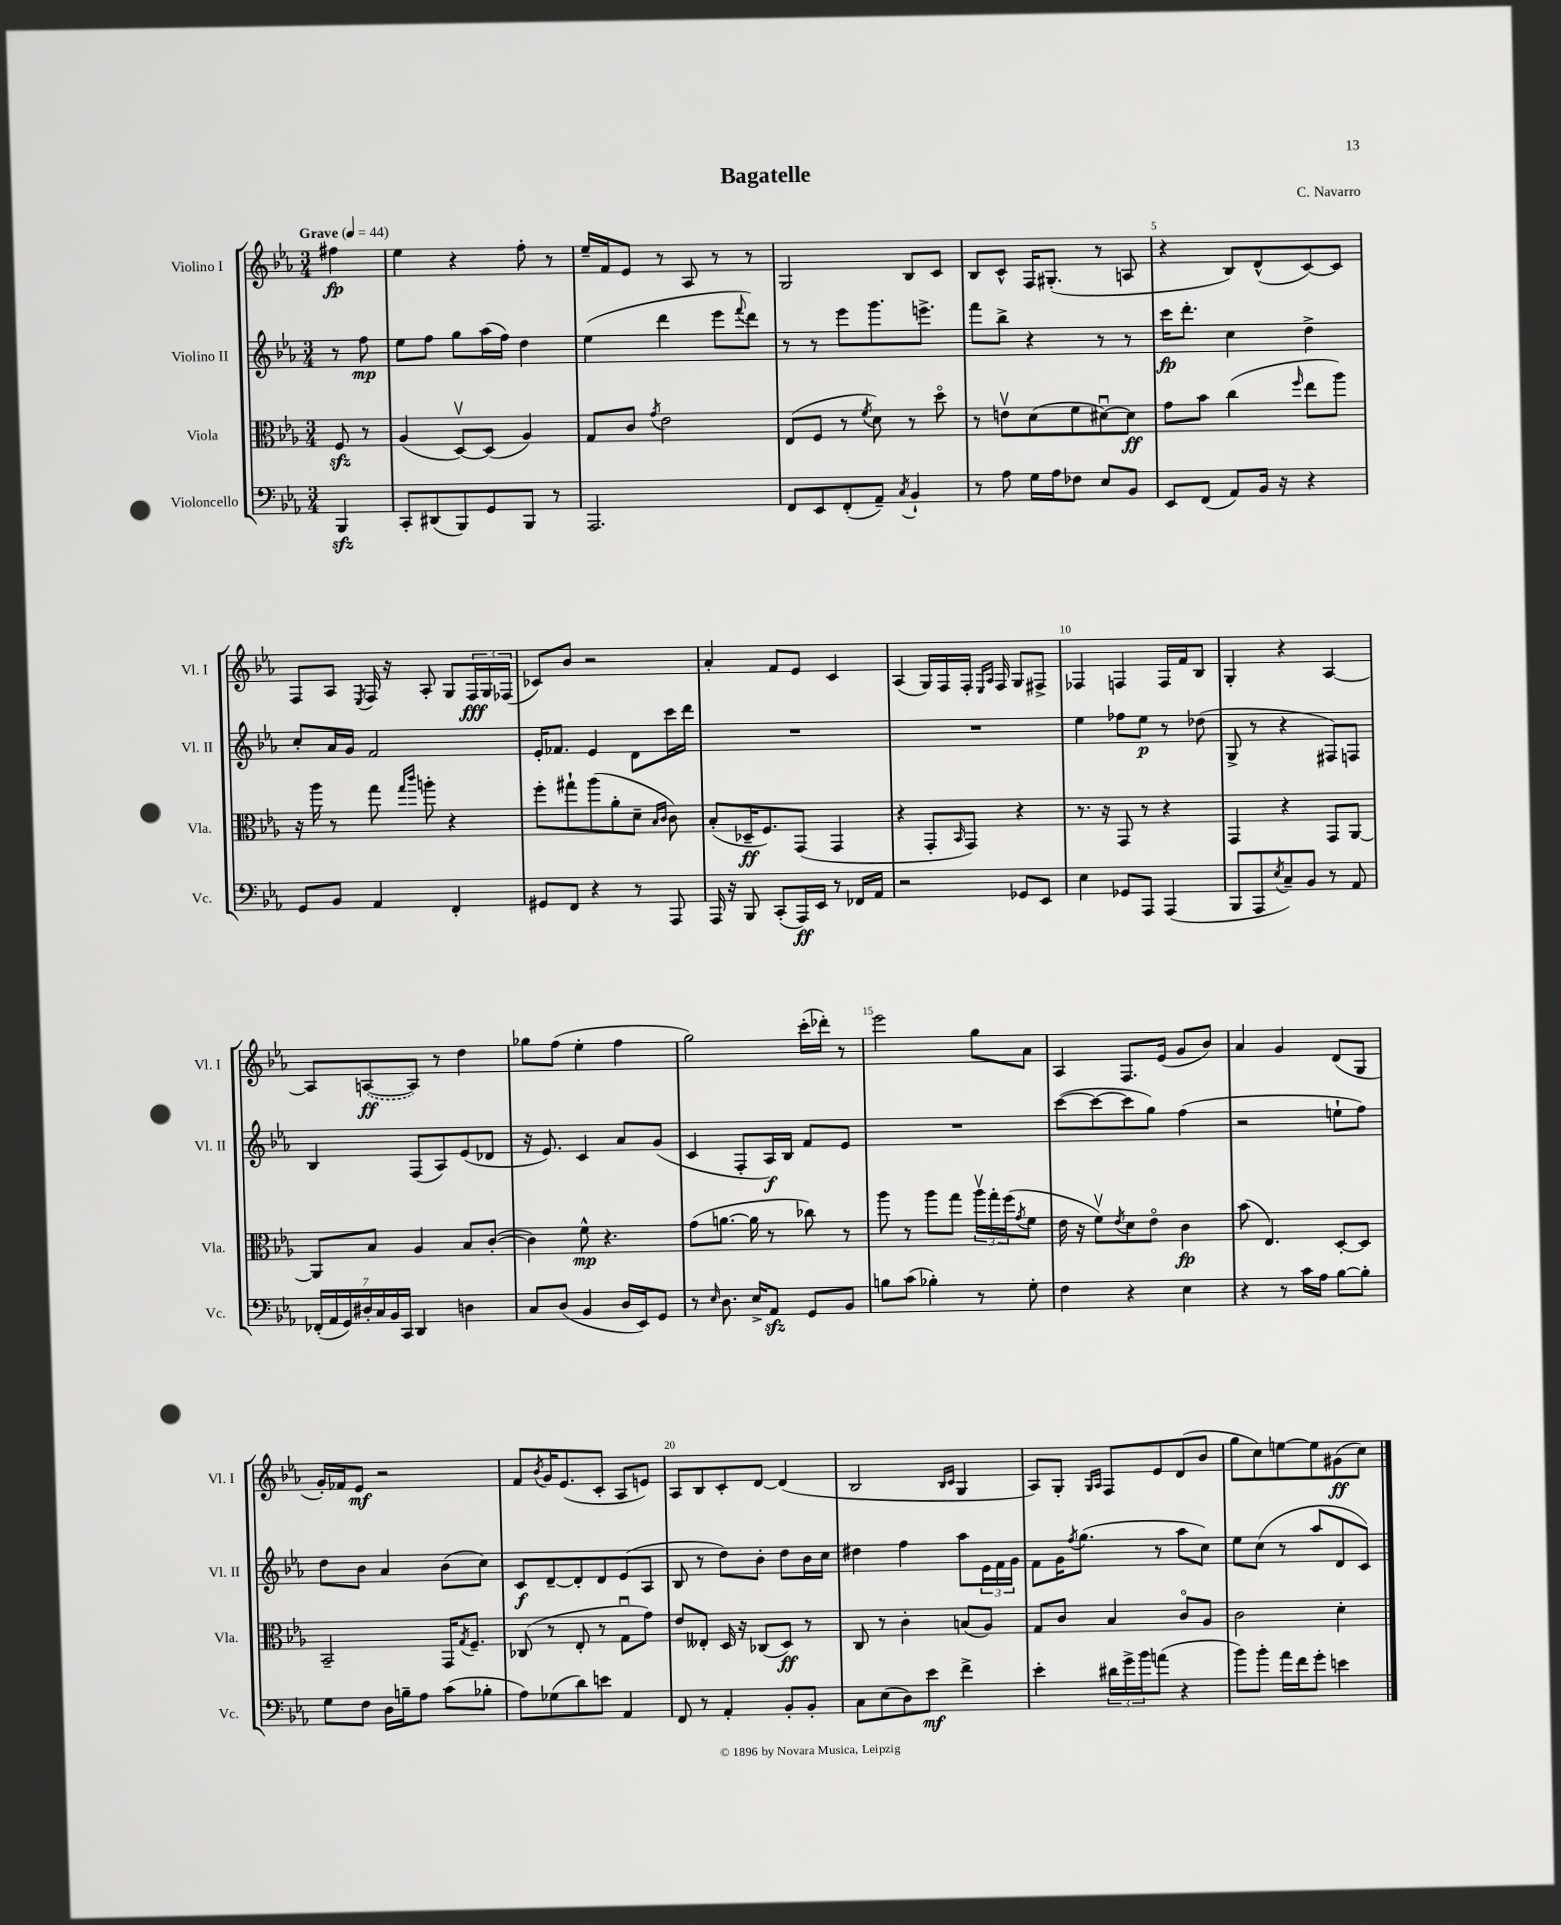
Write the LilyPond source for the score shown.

\header { title = "Bagatelle" composer = "C. Navarro" }
<<
\new StaffGroup <<
\new Staff = "s0" \with { instrumentName = "Violino I" shortInstrumentName = "Vl. I" } {
    \clef treble \key ees \major \numericTimeSignature \time 3/4 \partial 4 \tempo "Grave" 4 = 44
    fis''4\fp |
    ees''4 r4 f''8-. r8 |
    ees''16-- f'16 ees'8 r8 aes8 r8 r8 |
    g2 bes8 c'8 |
    bes8 c'8-^ f16 gis8.-.( r8 a8 |
    r4 bes8) d'8-^( c'8~) c'8 |
    f8 aes8 \acciaccatura { ees8 } f16 r16 aes8-. g8 \tuplet 3/2 { f16\fff g16 fes16( } |
    ces'8) bes'8 r2 |
    aes'4-. f'8 ees'8 c'4 |
    aes4( g16) f16 f16-. \grace { ees16 aes16 } f16 g8 fis8-> |
    fes4 f4 f16 f'16 bes8 |
    g4-. r4 aes4~ |
    aes8 \once \slurDashed a8~\ff( a8) r8 d''4 |
    ges''8 f''8( ees''4-. f''4 |
    g''2) c'''16-.( des'''16-.) r8 |
    ees'''2 g''8 aes'8 |
    aes4 f8. ees'16( g'8 bes'8) |
    aes'4 g'4 d'8( g8 |
    g'16-.) fes'16 ees'8\mf r2 |
    f'8 \acciaccatura { bes'8 } g'16 ees'8.( c'8-. aes8 e'8) |
    aes8 bes8 c'8-. d'8~ d'4( |
    bes2 \grace { bes16 c'16 } g4 |
    aes8) g8-. \grace { g16 aes16 } f8 ees'8 d'8( bes'8 |
    g''8 c''8) e''8~ e''8 gis'8\ff( c''8) \bar "|." |
}
\new Staff = "s1" \with { instrumentName = "Violino II" shortInstrumentName = "Vl. II" } {
    \clef treble \key ees \major \numericTimeSignature \time 3/4 \partial 4
    r8 f''8\mp |
    ees''8 f''8 g''8 aes''16( f''16) d''4 |
    ees''4( d'''4 ees'''8 \appoggiatura { f'''8 } d'''8) |
    r8 r8 ees'''8 g'''8. e'''8.-> |
    f'''8 bes''8-> r4 r8 r8 |
    c'''16\fp d'''8.-. c''4 d''4-> |
    c''8-. aes'16 g'16 f'2 |
    ees'16-. fes'8. ees'4 d'8 c'''16 d'''16 |
    R2. |
    R2. |
    ees''4 fes''8 ees''8\p r8 des''8( |
    g8-> r8 r4 fis8) f8 |
    bes4 f8( aes8) ees'8( des'8 |
    r16 ees'8.) c'4 aes'8 g'8( |
    c'4 f8-. aes16\f) bes16 f'8 ees'8 |
    R2. |
    c'''8~( c'''8~ c'''8 g''8) f''4( |
    r2 e''8-! f''8) |
    d''8 bes'8 aes'4 bes'8( c''8) |
    c'8\f d'8~-- d'8-. d'8 ees'8( aes8 |
    bes8 r8 d''8) bes'8-. d''8 bes'16 c''16 |
    dis''4 f''4 aes''8 \tuplet 3/2 { ees'16 f'16 g'16 } |
    f'8 g'16 \acciaccatura { f''8 } g''8.( r8 aes''8 c''8) |
    ees''8 c''8( r8 aes''8 d'8 c'8) \bar "|." |
}
\new Staff = "s2" \with { instrumentName = "Viola" shortInstrumentName = "Vla." } {
    \clef alto \key ees \major \numericTimeSignature \time 3/4 \partial 4
    f8\sfz r8 |
    aes4( d8~\upbow) d8( aes4) |
    g8 c'8 \acciaccatura { g'8 } ees'2 |
    ees8( f8 r8 \acciaccatura { f'8 } d'8) r8 d''8\flageolet |
    r8 e'8\upbow d'8( f'8 dis'8~\downbow) dis'8\ff |
    g'8 bes'8 c''4( \grace { f''16 } ees''8 aes''8) |
    r16 aes''16 r8 g''8 \grace { g''16 c'''16 } a''8-. r4 |
    f''8-. gis''8-! aes''8( aes'8-. d'8-- \grace { bes16 c'16 } c'8) |
    bes8-.( des16--\ff f8.) g,8( g,4 |
    r4 g,8-. \grace { bes,16 } g,8) r4 |
    r8. r16 g,8 r8 r4 |
    g,4 r4 g,8 aes,8~ |
    aes,8 bes8 aes4 bes8 c'8~-.( |
    c'4) f'8-^\mp r4. |
    g'8( a'8.~ a'16 r8 ces''8) r8 |
    aes''8 r8 aes''8 g''8 \tuplet 3/2 { aes''16\upbow g''16-. f''16( } \acciaccatura { g'8 } f'8 |
    ees'16 r16 f'8\upbow) \acciaccatura { ees'8 } d'8 ees'8\flageolet c'4\fp |
    bes'8( ees4.) d8~-. d8 |
    bes,2-- g,16 \acciaccatura { g8 } f8.-- |
    ces8( r8 ees8-. r8 g8\downbow g'8) |
    ees'8 eeses8-. d16 r16 ces8( d8\ff) r8 |
    c8 r8 c'4-. b8( aes8) |
    g8 c'8 bes4 c'8\flageolet aes8 |
    c'2 d'4-. \bar "|." |
}
\new Staff = "s3" \with { instrumentName = "Violoncello" shortInstrumentName = "Vc." } {
    \clef bass \key ees \major \numericTimeSignature \time 3/4 \partial 4
    bes,,4\sfz |
    c,8-. dis,8( bes,,8) g,8 bes,,8 r8 |
    aes,,2. |
    f,8 ees,8 f,8-.( aes,8--) \acciaccatura { c8 } bes,4-! |
    r8 aes8 g16 aes16 fes8 ees8 bes,8 |
    ees,8 f,8( aes,8) bes,16 r16 r4 |
    g,8 bes,8 aes,4 f,4-. |
    gis,8 f,8 r4 r8 aes,,8 |
    aes,,16 r16 bes,,8 c,8-.( aes,,16\ff) ees,16 r8 fes,16 aes,16 |
    r2 ges,8 ees,8 |
    ees4 ges,8 aes,,8 aes,,4( |
    bes,,8 aes,,8 \acciaccatura { ees8 } c8--) bes,8 r8 aes,8 |
    \tuplet 7/4 { fes,16-.( aes,16 g,16) dis16-. c16 bes,16 c,16 } d,4 d4 |
    c8 d8( bes,4 d16 ees,16) g,8 |
    r8 \grace { ees16 } d8. ees16-> aes,8\sfz g,8 bes,8 |
    b8 c'8( bes4-.) r8 g8-. |
    f4 r4 ees4 |
    r4 r8 c'16 aes16 bes8~ bes8-. |
    g8 f8 d16 b16-- aes8 c'8( bes8-. |
    aes8) ges8( d'8) e'8 aes,4 |
    f,8 r8 aes,4-. bes,8-. bes,8-. |
    c8 ees8( d8) ees'8\mf f'4-> |
    ees'4-. \tuplet 3/2 { dis'16 g'16-> bes'16 } a'8( r4 |
    bes'8) bes'8-. aes'16 f'16 g'8-. e'4 \bar "|." |
}
>>
>>
\layout { \context { \Score \override BarNumber.break-visibility = ##(#f #t #t) barNumberVisibility = #(every-nth-bar-number-visible 5) } }
